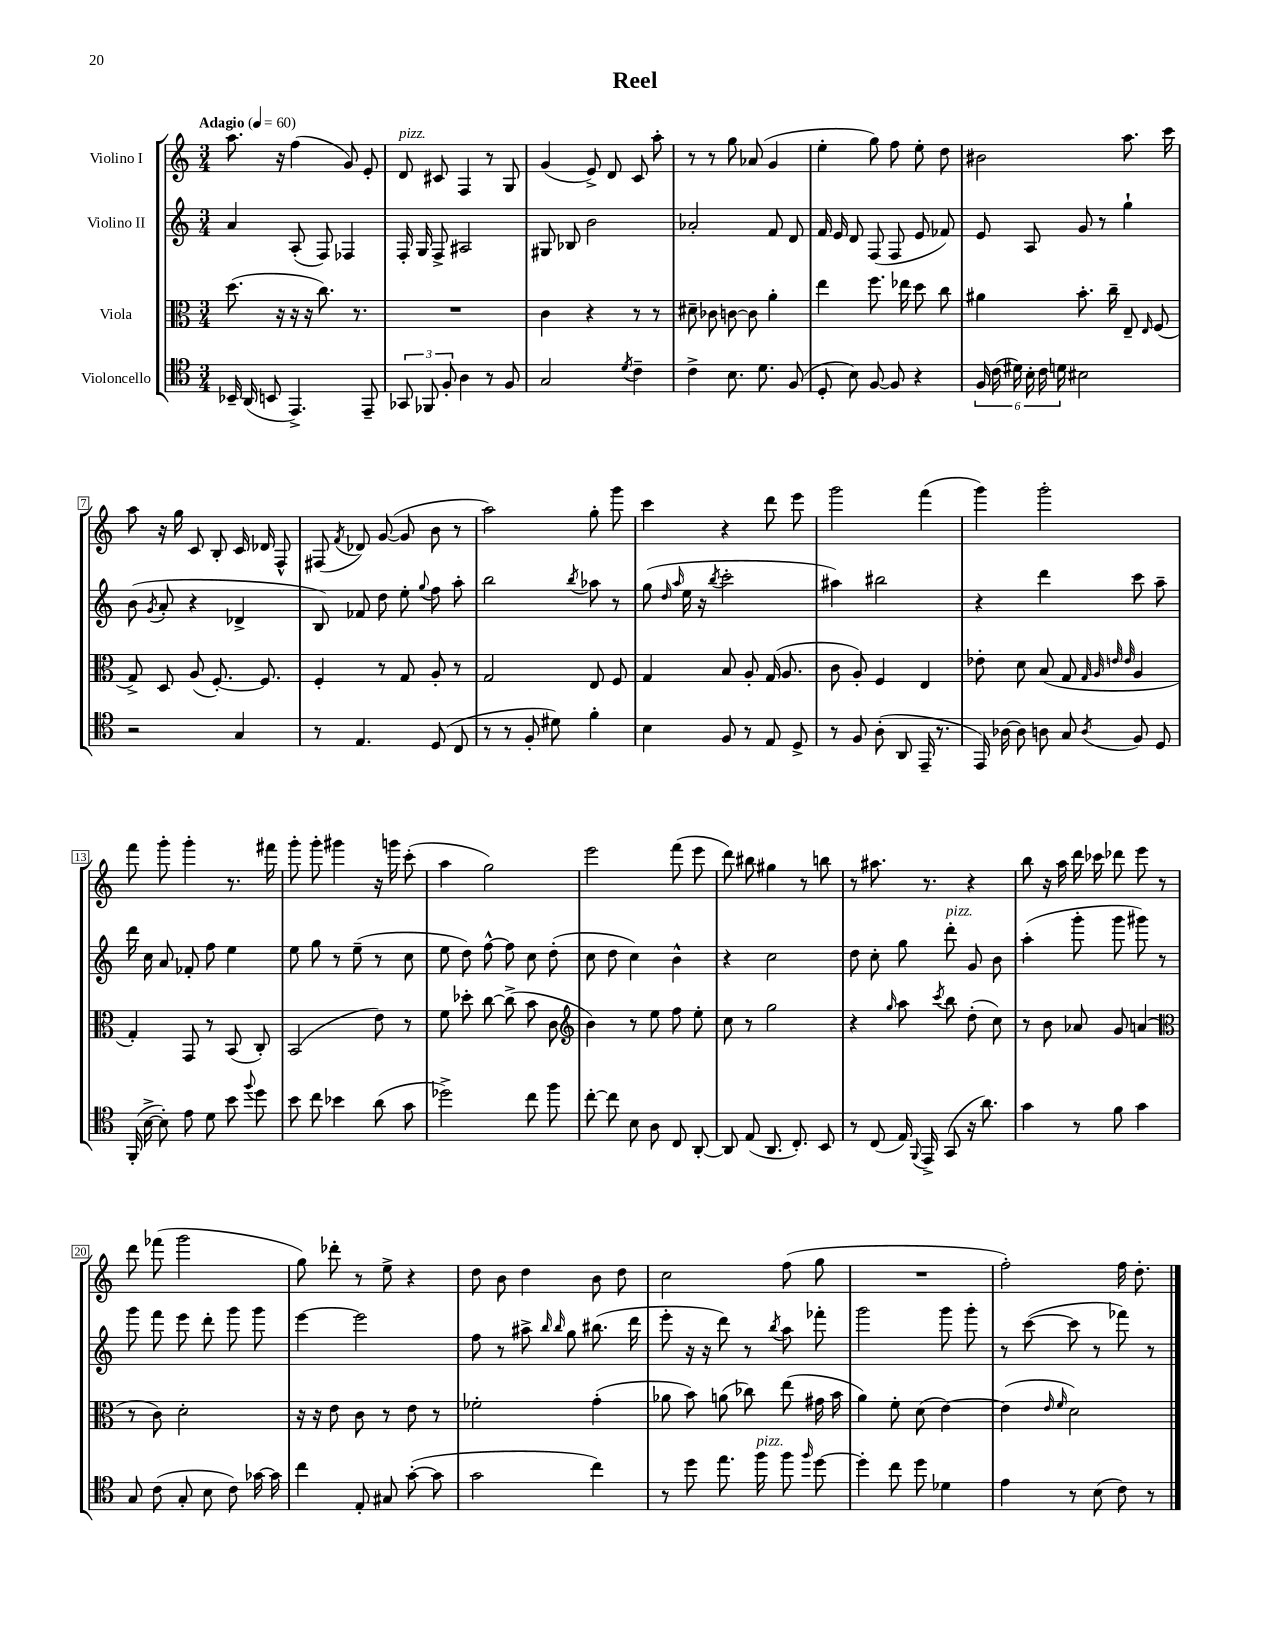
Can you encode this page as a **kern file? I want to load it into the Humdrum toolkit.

**kern	**kern	**kern	**kern
*staff4	*staff3	*staff2	*staff1
*clefC4	*clefC3	*clefG2	*clefG2
*k[]	*k[]	*k[]	*k[]
*M3/4	*M3/4	*M3/4	*M3/4
*MM60	*MM60	*MM60	*MM60
16BB-~	(8.dd	4a	8.aa
(16AA	.	.	.
8BB	.	.	.
.	16r	.	16r
4.EE^)	16r	(8A'	(4ff
.	16r	.	.
.	8.cc)	8F)	.
.	.	4F-	8g)
.	8.r	.	.
8EE~	.	.	8e'
=	=	=	=
12GG-	2.r	16F'	8d
.	.	16G	.
12FF-	.	.	.
.	.	8F^	8c#
12F'	.	.	.
4A	.	2A#	4F
8r	.	.	8r
8F	.	.	8G
=	=	=	=
2G	4c	8G#	(4g
.	.	8B-	.
.	4r	2b	8e^)
.	.	.	8d
8qd	.	.	.
4c~	8r	.	8c
.	8r	.	8aa'
=	=	=	=
4c^	8d#~	2a-'	8r
.	8c-	.	8r
8.B	[8c	.	8gg
.	8c]	.	(8a-
8.d	.	.	.
.	4a'	8f	4g
(8F	.	8d	.
=	=	=	=
8D'	4ee	16f	4ee'
.	.	16e	.
8B)	.	8d	.
[8F	8.ff	(8F	8gg)
8F]	.	8F	8ff
.	16ee-	.	.
4r	8dd	8e	8ee'
.	8cc	8f-)	8dd
=	=	=	=
24F	4a#	8e	2b#
(24c	.	.	.
24d#)	.	.	.
24B'	.	8A	.
24c	.	.	.
24d	.	.	.
2B#	8.b'	8g	.
.	.	8r	.
.	16cc~	.	.
.	8E~	4gg`	8.aa
.	16qqE	.	.
.	(8F	.	.
.	.	.	16ccc
=	=	=	=
2r	8G^)	(8b	8aa
.	.	8qg	.
.	8D	8a'	16r
.	.	.	16gg
.	(8A	4r	8c
.	[8.F')	.	8B'
4G	.	4d-^	16c
.	8.F]	.	16d-
.	.	.	8F^^
=	=	=	=
8r	4F'	8B)	(8F#
.	.	.	8qf
4.E	.	8f-	8d-)
.	8r	8dd	([8g
.	8G	8ee'	8g]
.	.	8qqgg	.
(8D	8A'	8ff	8b
8C	8r	8aa'	8r
=	=	=	=
8r	2G	2bb	2aa)
8r	.	.	.
8F'	.	.	.
8d#)	.	.	.
.	.	8qbb	.
4f'	8E	8aa-	8gg'
.	8F	8r	8ggg
=	=	=	=
4B	4G	(8gg	4ccc
.	.	16qqdd	.
.	.	16qqaa	.
.	.	16ee	.
.	.	16r	.
.	.	8qbb	.
8F	8B	2ccc'	4r
8r	8A'	.	.
8E	(16G	.	8ddd
.	8.A	.	.
8D^	.	.	8eee
=	=	=	=
8r	8c	4aa#)	2ggg
8F	8A')	.	.
(8A'	4F	2bb#	.
8AA	.	.	.
16EE~	4E	.	(4fff
8.r	.	.	.
=	=	=	=
16EE)	8e-'	4r	4ggg)
[16A-	.	.	.
8A-]	8d	.	.
8A	(8B	4ddd	2ggg'
8G	8G	.	.
.	32qqG	.	.
.	32qqA	.	.
.	32qqe	.	.
8qA	32qqe	.	.
8F	4A	8ccc	.
8D	.	8aa~	.
=	=	=	=
(16FF'	4G')	16ddd	8fff
[16B^	.	16cc	.
8B'])	.	8a	8ggg'
8e	8GG	8f-'	4ggg'
8d	8r	8ff	.
8b	(8BB	4ee	8.r
8qqff	.	.	.
8dd	8C')	.	.
.	.	.	16fff#
=	=	=	=
8b	(2BB	8ee	8ggg'
8cc	.	8gg	8ggg'
4b-	.	8r	4ggg#
.	.	(8ee~	.
(8a	8e)	8r	16r
.	.	.	16ggg
8g	8r	8cc	(8ccc'
=	=	=	=
2dd-^)	8f	8ee	4aa
.	8dd-'	8dd)	.
.	[8cc	[8ff^^	2gg)
.	(8cc^]	8ff]	.
8cc	8b	8cc	.
8ff	8c	(8dd'	.
=	=	=	=
*	*clefG2	*	*
[8cc'	4b)	8cc	2eee
8cc]	.	8dd	.
8B	8r	4cc)	.
8A	8ee	.	.
8C	8ff	4b^^	(8fff
[8AA'	8ee'	.	8eee
=	=	=	=
8AA]	8cc	4r	8ddd)
(8E	8r	.	8bb#
8.AA	2gg	2cc	4gg#
8.C')	.	.	.
.	.	.	8r
8BB	.	.	8bb
=	=	=	=
8r	4r	8dd	8r
(8C	.	8cc'	8.aa#
.	16qqgg	.	.
16E)	8aa	8gg	.
8qqFF	.	.	.
16EE^	.	.	8.r
.	8qccc	.	.
(8GG	8bb	8ddd'	.
16r	(8dd'	8g	4r
8.a)	.	.	.
.	8cc)	8b	.
=	=	=	=
4g	8r	(4aa'	8bb
.	8b	.	16r
.	.	.	16aa
8r	8a-	8ggg'	16ddd
.	.	.	16ccc-
8f	8g	8ggg	8ddd-
4g	(4a	8ggg#)	8eee
.	.	8r	8r
=	=	=	=
*	*clefC3	*	*
8G	8r	8ggg	8ddd
(8c	8c)	8fff	(8fff-
8G'	2d'	8eee	2ggg
8B	.	8ddd'	.
8c)	.	8ggg	.
[16g-	.	8ggg	.
16g-]	.	.	.
=	=	=	=
4cc	16r	[4eee	8gg)
.	16r	.	.
.	8e	.	8ddd-'
8E'	8c	2eee]	8r
8G#	8r	.	8ee^
([8g'	8e	.	4r
8g]	8r	.	.
=	=	=	=
2g	2f-'	8ff	8dd
.	.	8r	8b
.	.	8aa#^	4dd
.	.	16qqbb	.
.	.	16qqbb	.
.	.	8gg	.
4cc)	(4g'	(8.bb#	8b
.	.	.	8dd
.	.	16ddd	.
=	=	=	=
8r	8a-	8eee'	2cc
8dd	8b)	16r	.
.	.	16r	.
8.ee	(8a	8ddd)	.
.	8cc-)	8r	.
16ff	.	.	.
.	.	8qbb	.
8ff	(8ee	8aa	(8ff
16qqff	.	.	.
[8dd	16g#	8fff-'	8gg
.	16b	.	.
=	=	=	=
4dd']	4a)	2ggg	2.r
8cc	8f'	.	.
8dd	(8d	.	.
4d-	[4e)	8ggg	.
.	.	8ggg'	.
=	=	=	=
4e	(4e]	8r	2ff')
.	.	([8ccc	.
.	16qqe	.	.
.	16qqf	.	.
8r	2d)	8ccc]	.
(8B	.	8r	.
8c)	.	8fff-)	16ff
.	.	.	8.dd'
8r	.	8r	.
==	==	==	==
*-	*-	*-	*-
